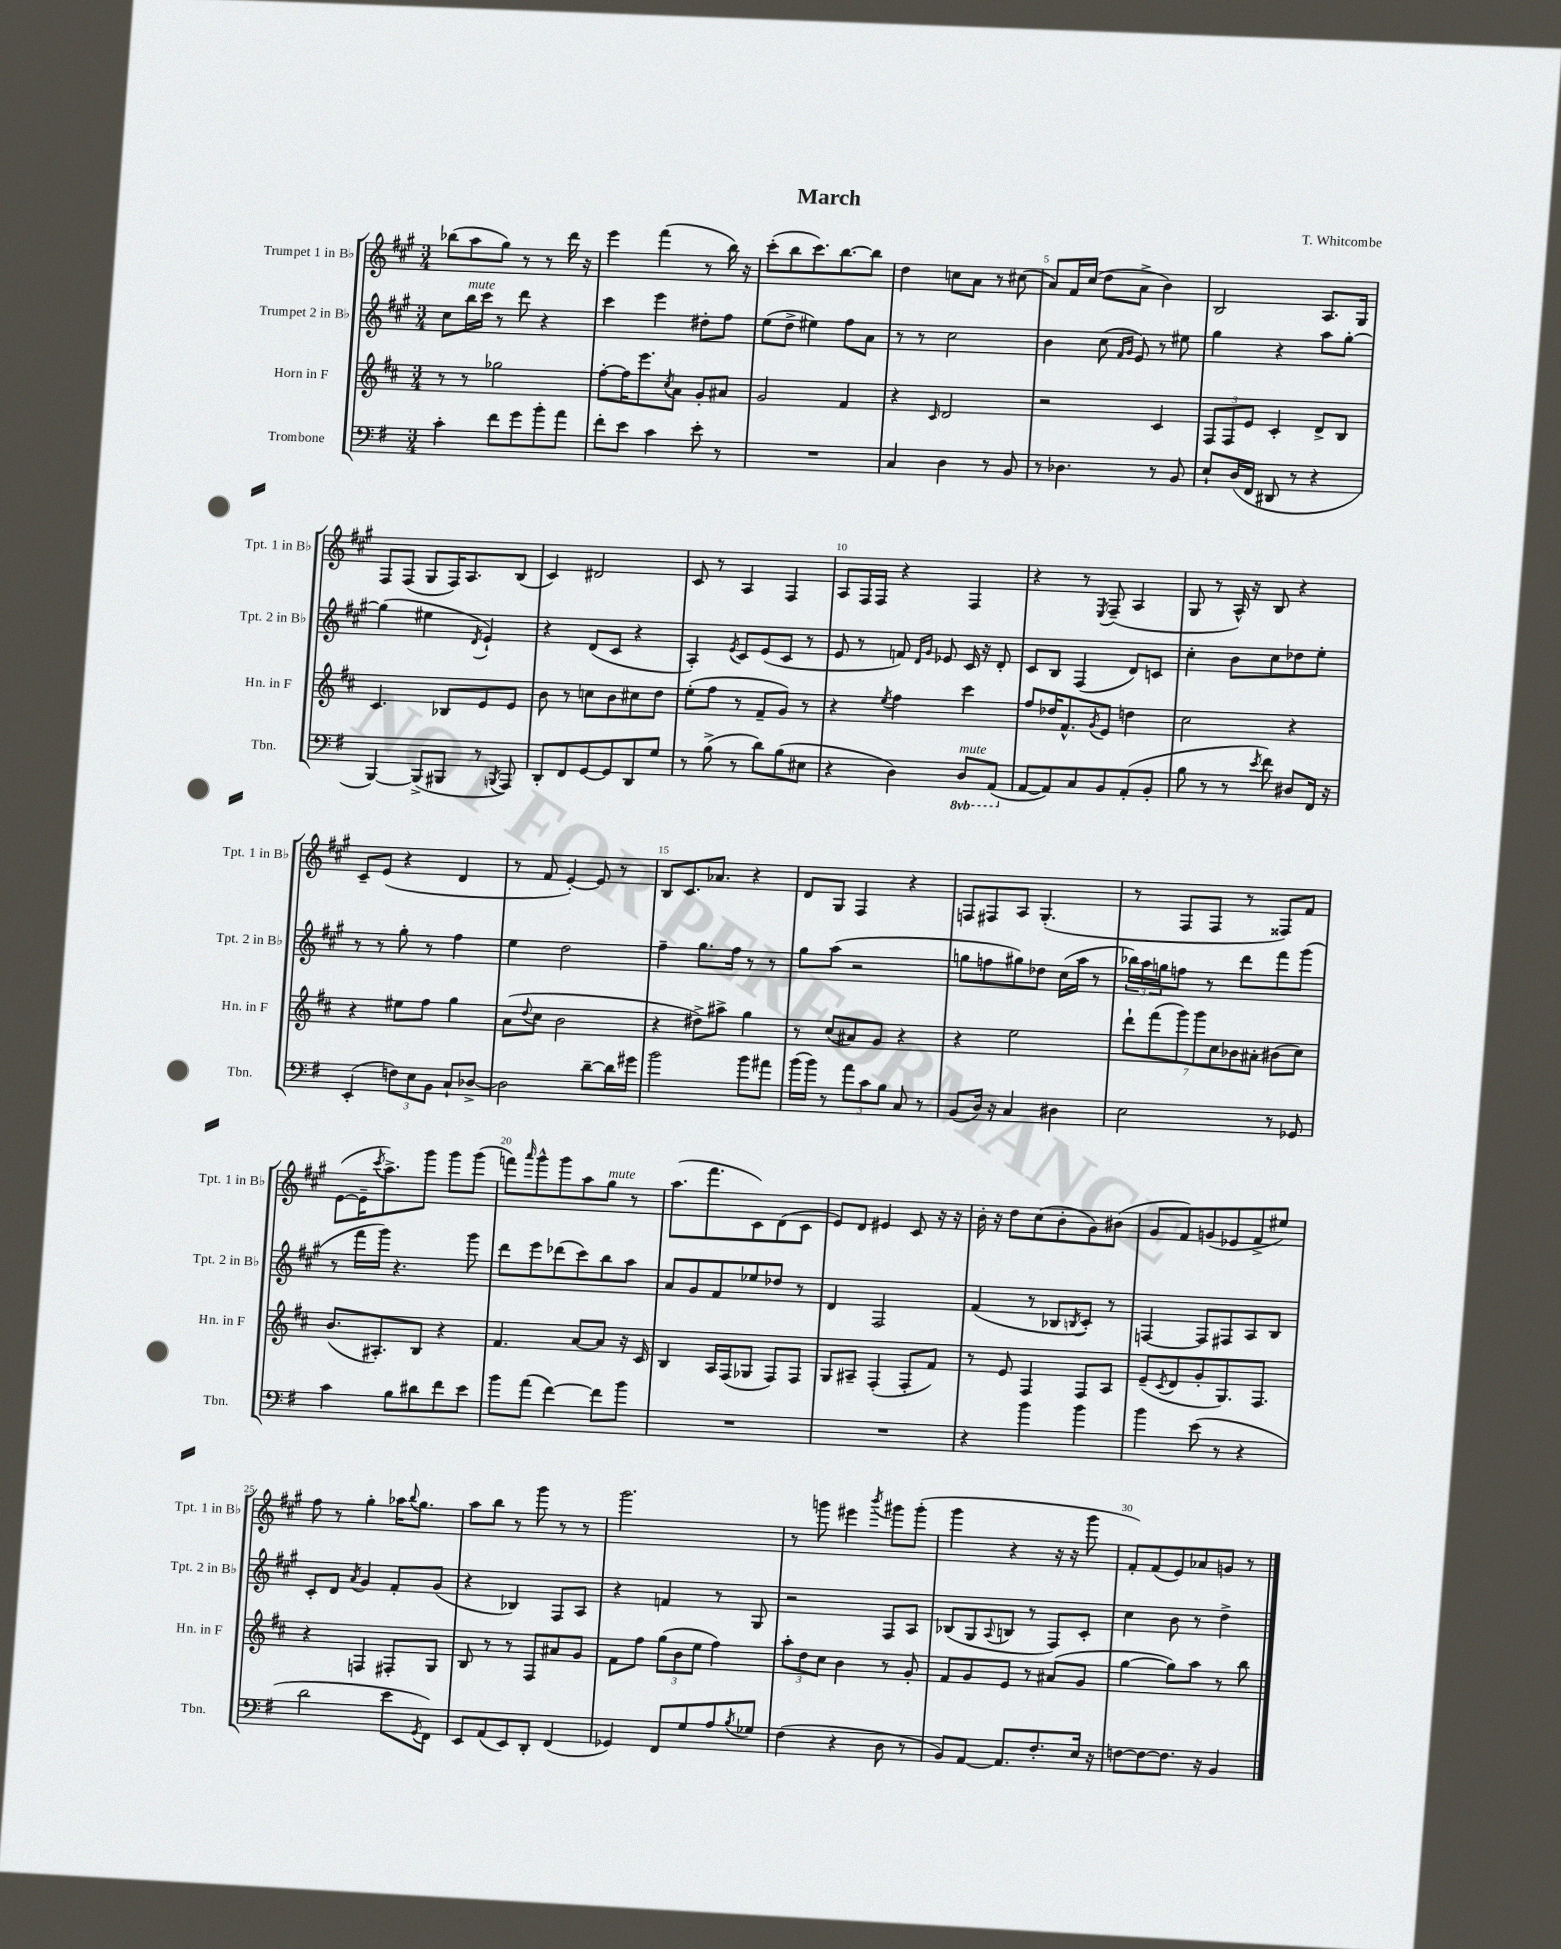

**kern	**kern	**kern	**kern
*staff4	*staff3	*staff2	*staff1
*clefF4	*clefG2	*clefG2	*clefG2
*k[f#]	*k[f#c#]	*k[f#c#g#]	*k[f#c#g#]
*M3/4	*M3/4	*M3/4	*M3/4
4c'	8r	8cc#	(8bb-
.	8r	16bb	8aa
.	.	16ccc#	.
8f#	2gg-	8r	8gg#)
8g	.	8ddd	8r
8b'	.	4r	8r
8a	.	.	16ddd
.	.	.	16r
=	=	=	=
8f#'	[8ff#'	4ccc#	4eee
8e	16ff#]	.	.
.	8.eee	.	.
4c	.	4eee	(4fff#
.	8qcc#	.	.
.	8a	.	.
8e'	8g'	8dd#'	8r
8r	8a#	8ff#	16bb)
.	.	.	16r
=	=	=	=
2.r	2g	(8ee	(8ccc#'
.	.	8dd^	8bb
.	.	4ee#)	8.ccc#)
.	.	.	[8.bb
.	4f#	8ff#	.
.	.	8a	8bb]
=	=	=	=
4C	4r	8r	4dd
.	.	8r	.
.	16qqc#	.	.
4D	2d	2cc#	8cc
.	.	.	8a
8r	.	.	8r
8BB	.	.	(8cc#
=	=	=	=
8r	2r	4b	8a)
4.D-	.	.	16f#
.	.	.	(16cc#
.	.	(8cc#	8dd
.	.	16qqf#	.
.	.	16qqg#	.
.	.	8e)	8a^
8r	4c#	8r	4b)
8BB	.	8ee#	.
=	=	=	=
8E`	12F#	4gg#	2B
.	12F#	.	.
(16D	.	.	.
.	12e	.	.
16FF#	.	.	.
8DD#	4c#'	4r	.
8r	.	.	.
4r	8d^	8aa	8.A
.	8B	[8gg#'	.
.	.	.	16G#
=	=	=	=
[4BBB)	4.c#	(4gg#]	8F#
.	.	.	(8F#
(8BBB^]	.	4ee#	8G#
8BBB#	8B-	.	16F#)
.	.	.	8.A
.	.	8qd	.
8r	8e	4e`)	.
8qBBB	.	.	.
8AAA)	8e	.	(8B
=	=	=	=
8DD'	8b	4r	4c#)
8FF#	8r	.	.
[8GG	8cc	(8d	2d#
8GG]	8b	8c#	.
8DD	8cc#	4r	.
8G	8dd	.	.
=	=	=	=
8r	(8ee'	4A')	8c#
(8B^	8ff#	.	8r
.	.	8qe	.
8r	8r	8c#	4A
8d)	8f#~	(8e	.
(8B	8g)	8c#	4F#
8E#	8r	8r	.
=	=	=	=
4r	4r	8e	8A
.	.	8r	16F#
.	.	.	16F#
.	8qee	.	.
4D)	4ff#	8f)	4r
.	.	16qqd	.
.	.	16qqg#	.
.	.	8e-	.
8DD	4ccc#	16c#	4F#
.	.	16r	.
(8AAA	.	8d'	.
=	=	=	=
[8AA	8ff#	8c#	4r
8AA])	16dd-	8B	.
.	8.f#^^	.	.
8C	.	(4F#	8r
.	8qg	.	8qE
8BB	8e	.	(8F#~
(8AA'	4dd	8d)	4A
8BB'	.	8c	.
=	=	=	=
8B	2cc#	4cc#'	8G#
8r	.	.	8r
8r	.	8b	16A^^)
.	.	.	16r
8qe	.	.	.
8f#)	.	8cc#	8B
8D#	4r	8dd-	4r
16FF#	.	8ee'	.
16r	.	.	.
=	=	=	=
(4EE'	4r	8r	8c#~
.	.	8r	(8e
12F)	8ee#	8gg#'	4r
12E	.	.	.
.	8ff#	8r	.
12BB	.	.	.
8C`	4gg	4ff#	4d
[8D-^	.	.	.
=	=	=	=
2D-]	(8a	4ee	8r
.	8qqdd	.	.
.	8cc#	.	8f#
.	2b	2dd	[4e')
[8d~	.	.	8e]
16d]	.	.	8r
16g#	.	.	.
=	=	=	=
2b	4r	4ff#~	8B
.	.	.	8.c#
.	8dd#^)	8.gg#	.
.	.	.	8.a-
.	8aa#^	.	.
.	.	16ff#	.
8b	4gg	8r	4r
8a#	.	8r	.
=	=	=	=
(16b	8r	8gg#	8d
16b)	.	.	.
8r	(8cc#	(8aa	8G#
12a	8a#)	2r	4F#
12c	.	.	.
.	8g	.	.
12B	.	.	.
8C	4r	.	4r
8r	.	.	.
=	=	=	=
(8BB	4r	8gg	8F
16D)	.	8ff	8F#
16r	.	.	.
4C	2ee	8gg#)	8A
.	.	8dd-	(4.G#'
4D#	.	(16cc#	.
.	.	16aa	.
.	.	8r	.
=	=	=	=
2E	14ddd`	24bb-)	8r
.	.	24aa	.
.	(14fff#	.	.
.	.	24gg	.
.	.	8ff	8F#
.	14ggg)	.	.
.	14ggg	.	.
.	.	8r	8F#
.	14cc#	.	.
.	14b-	.	.
.	.	8ddd	8r
.	14a#'	.	.
8r	(8b#	8fff#	8F##)
8GG-	8cc#)	(8ggg#	8f#
=	=	=	=
4c	(8.b	8r	([8e
.	.	16fff#	16e~]
.	.	.	8qccc#
.	8.A#')	16ggg#)	8.aa^)
8B	.	4.r	.
8d#	8B	.	8ggg#
8f#	4r	.	8ggg#
8e	.	8ggg#	(8ggg#
=	=	=	=
8b	4.f#	8ddd	8fff)
.	.	.	16qqaaa
(8a	.	8eee	8ggg#^^
[4f#)	.	(8ddd-	8ggg#
.	[8a	8ccc#)	8aa
8f#]	8a]	8bb	8gg#
8b	16r	8aa	8r
.	16c#	.	.
=	=	=	=
2.r	4B	8a	(8.aa
.	.	8g#	.
.	.	.	8.fff#
.	16A	8f#	.
.	(16F#	.	.
.	8G-	8ee-	8c#)
.	8F#)	8dd-	(8d
.	8F#	8r	8c#
=	=	=	=
2.r	8G	4d	8e)
.	8A#~	.	8d
.	(4F#'	2F#	4e#
.	8F#'	.	8c#
.	8f#)	.	16r
.	.	.	16r
=	=	=	=
4r	8r	(4f#	16b'
.	.	.	16r
.	8e	.	8dd
4b	4F#	8r	(8cc#
.	.	8B-	8b'
.	.	8qB	.
4b	8F#	8c#')	8g#)
.	8A	8r	(8b#
=	=	=	=
4b	(8e~	[4F	8g#
.	8qc#	.	.
.	8d	.	8f#)
(8e	8g'	8F]	(8g
8r	8.G)	8F#	8e-
4r	.	8A	8f#^
.	8.F#	.	.
.	.	8B	8ee#)
=	=	=	=
2d	4r	8c#'	8ff#
.	.	8d	8r
.	.	8qa	.
.	4F	4g#	4gg#'
8e	8F#'	8f#'	16aa-
.	.	.	8qqbb
.	.	.	8.gg#
8qGG	.	.	.
8FF#)	8G	(8g#	.
=	=	=	=
8EE	8B	4r	8aa
(8AA	8r	.	8bb
8EE)	8r	4B-)	8r
8DD'	8F#	.	8ggg#
(4FF#	8a#	8F#	8r
.	8g	8A	8r
=	=	=	=
4GG-)	8f#	4r	2.ggg#
.	8ff#	.	.
8FF#	(12gg	4f	.
.	12b	.	.
8G	.	.	.
.	12ee	.	.
8A	4ff#)	8r	.
8qB	.	.	.
8G-	.	8G#	.
=	=	=	=
(4F#	12aa'	2r	8r
.	12dd	.	.
.	.	.	8ggg
.	12cc#	.	.
4r	4b	.	4eee#
.	.	.	8qbbb
8D	8r	8F#	8ggg#
8r	8g'	8A	(8ggg#'
=	=	=	=
8BB)	8f#	(8B-	4ggg#
[8AA	8g	8G#	.
.	.	8qqA	.
8.AA]	8e	8B	4r
.	8r	8r	.
8.F#'	.	.	.
.	(8a#	8F#)	16r
.	.	.	16r
16E	8g	8c#'	8ggg#
16r	.	.	.
=	=	=	=
[8F	[4gg	4cc#	8f#')
8F_	.	.	(8f#
8.F]	8gg])	8b	8e)
.	8aa	8r	8a-
16r	.	.	.
4BB	8r	4dd^	8g
.	8bb	.	8r
==	==	==	==
*-	*-	*-	*-
